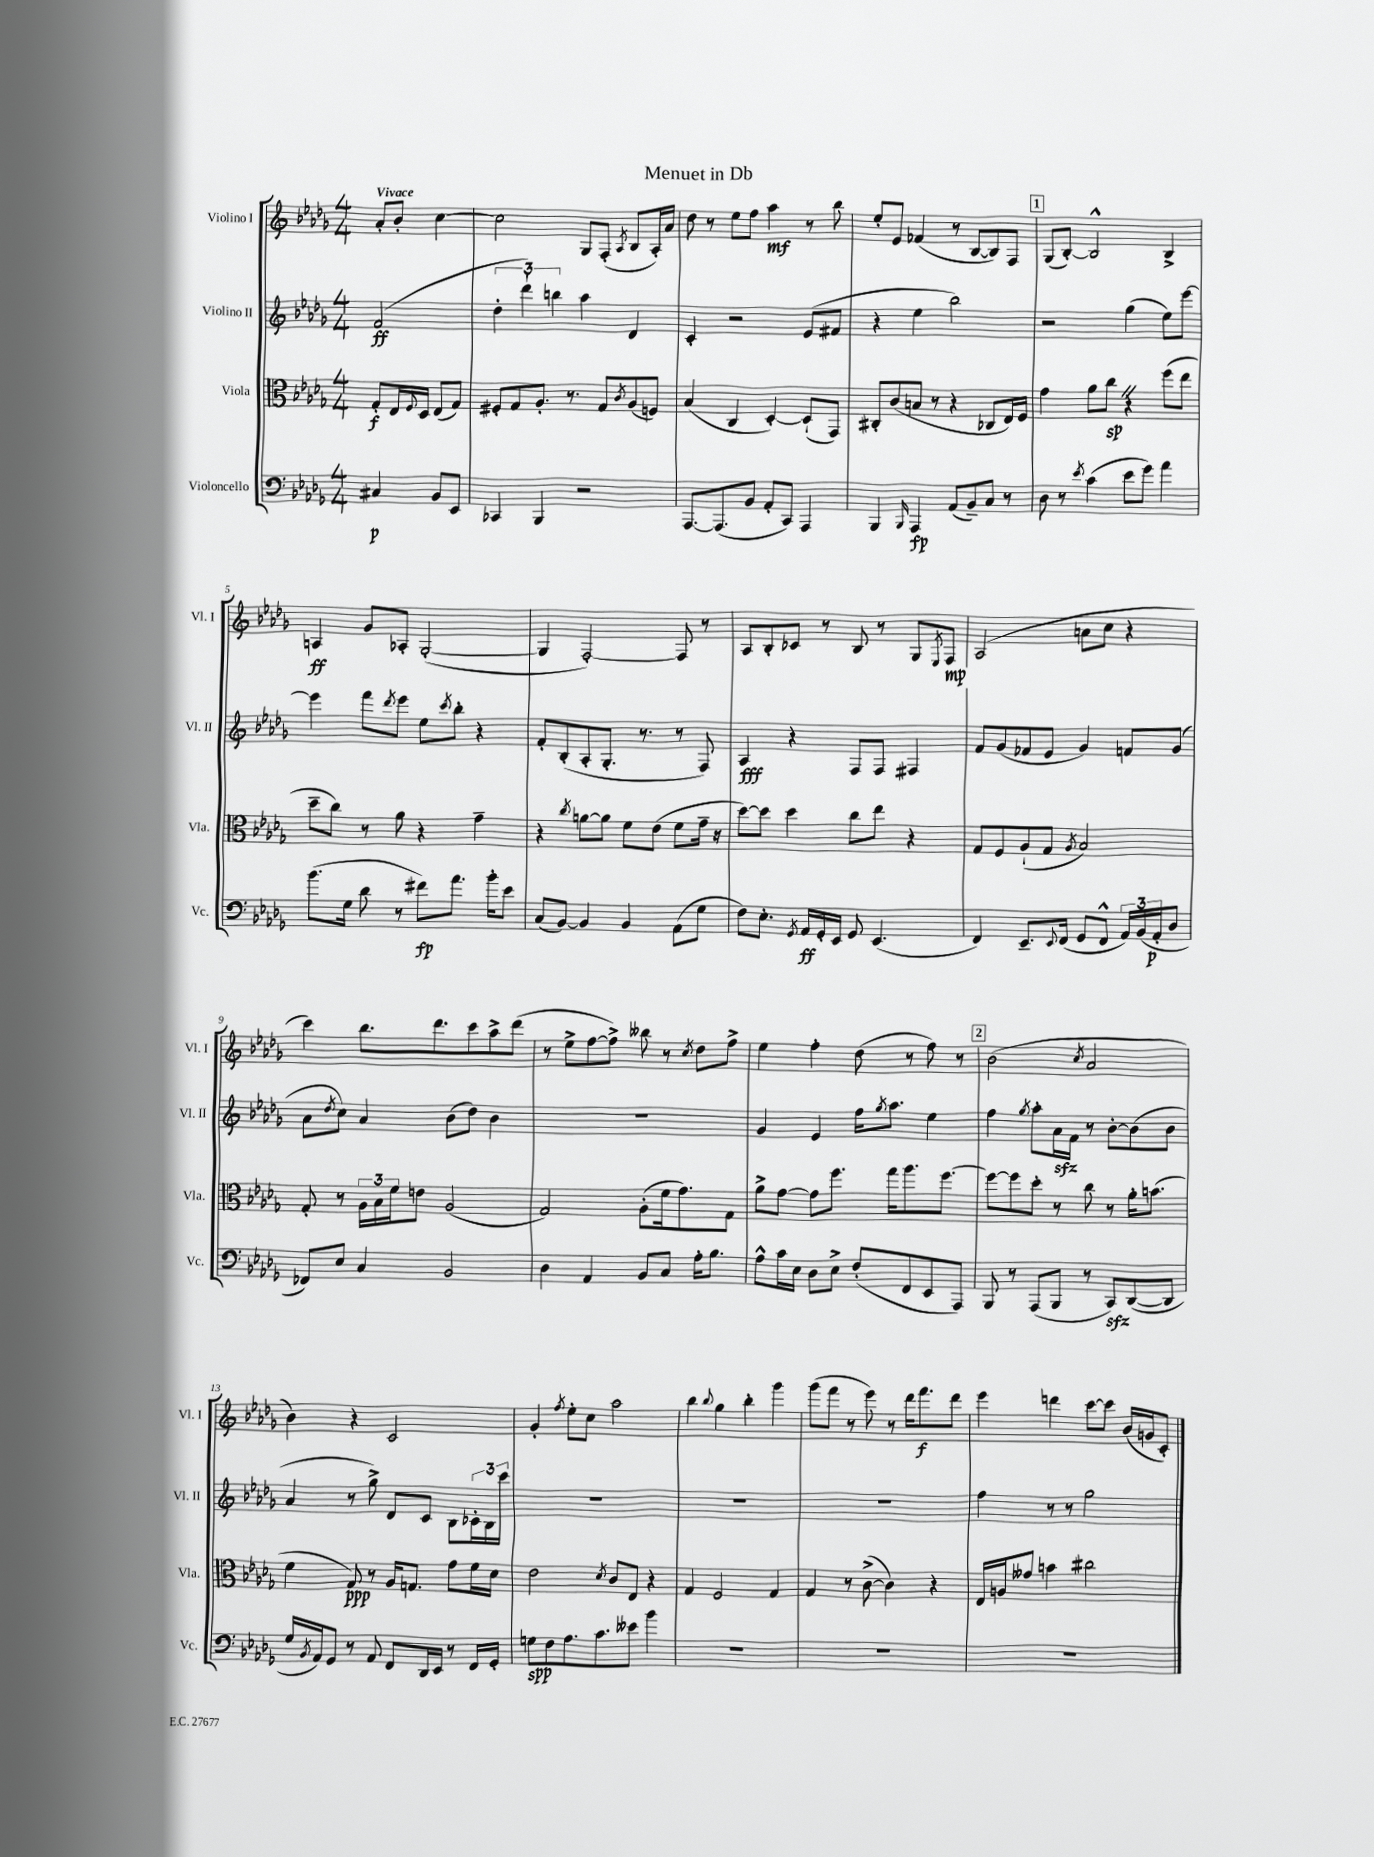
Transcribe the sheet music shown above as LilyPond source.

\header { title = "Menuet in Db" }
<<
\new StaffGroup <<
\new Staff = "s0" \with { instrumentName = "Violino I" shortInstrumentName = "Vl. I" } {
    \clef treble \key des \major \numericTimeSignature \time 4/4 \partial 2 \tempo "Vivace"
    aes'8-. bes'8-. c''4~ |
    c''2 ges8 f8-.( \acciaccatura { aes8 } bes8 aes16-.) aes'16 |
    des''8 r8 ees''8 f''8 aes''4\mf r8 bes''8 |
    ees''8-. ees'8 fes'4( r8 bes8~ bes8) f8 |
    \mark \markup { \box "1" } ges8( bes8~-.) bes2-^ bes4-> |
    a4\ff ges'8 aes8-. ges2~-.( |
    ges4 f2~-.) f8 r8 |
    aes8 bes8-. ces'8 r8 bes8 r8 ges8 \acciaccatura { ees8 } f8\mp |
    aes2( a'8 c''8 r4 |
    c'''4) bes''8. des'''8. c'''8 aes''8-> des'''8( |
    r8 ees''8-> f''8~ f''8->) beses''8 r8 \acciaccatura { c''8 } des''8 f''8-> |
    ees''4 f''4-. des''8( r8 f''8) r8 |
    \mark \markup { \box "2" } bes'2( \acciaccatura { c''8 } aes'2 |
    bes'4) r4 c'2 |
    ges'4-. \acciaccatura { f''8 } ees''8-. c''8 aes''2 |
    bes''4 \appoggiatura { bes''8 } ges''4 bes''4-. ges'''4 |
    ges'''8( f'''8 r8 ees'''8) r8 des'''16 f'''8.\f des'''8 |
    ees'''4 d'''4 c'''8~ c'''8 bes'16( g'16 c'8-.) \bar "|." |
}
\new Staff = "s1" \with { instrumentName = "Violino II" shortInstrumentName = "Vl. II" } {
    \clef treble \key des \major \numericTimeSignature \time 4/4 \partial 2
    f'2\ff( |
    \tuplet 3/2 { des''4-. des'''4-!) b''4 } aes''4 des'4 |
    c'4-. r2 ees'8( fis'8 |
    r4 ees''4 bes''2) |
    \mark \markup { \box "1" } r2 ges''4( ees''8) ees'''8~ |
    ees'''4 f'''8 \acciaccatura { des'''8 } ees'''8 ees''8 \acciaccatura { c'''8 } bes''8-. r4 |
    f'8-. bes8-.( aes8-. ges8.-. r8. r8 f8) |
    aes4\fff r4 f8 f8 fis4 |
    f'8 ges'8( fes'8 ees'8 ges'4) f'8 ges'8( |
    aes'8 \acciaccatura { des''8 } c''8) aes'4 bes'8( des''8) bes'4 |
    R1 |
    ges'4 ees'4 f''16 \acciaccatura { ges''8 } aes''8. ees''4 |
    \mark \markup { \box "2" } f''4 \acciaccatura { ges''8 } aes''8-. aes'16\sfz f'16 r8 bes'8~-. bes'8( bes'8 |
    aes'4 r8 ges''8->) des'8 c'8 bes8 \tuplet 3/2 { ces'16-. bes16 c'''16 } |
    R1 |
    R1 |
    R1 |
    f''4 r8 r8 ges''2 \bar "|." |
}
\new Staff = "s2" \with { instrumentName = "Viola" shortInstrumentName = "Vla." } {
    \clef alto \key des \major \numericTimeSignature \time 4/4 \partial 2
    ges8-.\f ees16 \appoggiatura { f8 } des16 ees8( ges8) |
    fis8-. ges8 aes8.-. r8. ges8 \acciaccatura { c'8 } aes8( f8) |
    bes4( c4 des4~-.) des8-!( ges,8) |
    cis8-. c'8( b8 r8 r4 ces8 ees16) f16 |
    \mark \markup { \box "1" } ges'4 aes'8 c''8\sp \once \override BreathingSign.text = \markup { \musicglyph "scripts.caesura.straight" } \breathe r4 f''8( ees''8 |
    des''8-- c''8) r8 aes'8 r4 ges'4-- |
    r4 \acciaccatura { c''8 } a'8~ a'8 f'8 ees'8( f'8 ges'16-- r16 |
    des''8~) des''8 des''4 c''8 ees''8 r4 |
    ges8 f8 aes8-!( ges8 \acciaccatura { aes8 } bes2) |
    ges8-. r8 \tuplet 3/2 { aes16 bes16 f'16 } e'8 aes2( |
    ges2) aes8-.( f'16 ges'8.) ges8 |
    aes'8-> ges'8~ ges'8 f''8. ges''16 aes''8. f''8.~ |
    \mark \markup { \box "2" } f''8~ f''8 des''8-. r8 c''8 r8 aes'16-. b'8.( |
    f'4 ges8\ppp) r8 aes16 g8. ges'8 f'16 des'16 |
    ees'2 \acciaccatura { des'8 } c'8 ees8 r4 |
    ges4 f2 ges4 |
    ges4 r8 c'8~->( c'4) r4 |
    ees16 a16 geses'8 b'4 cis''2 \bar "|." |
}
\new Staff = "s3" \with { instrumentName = "Violoncello" shortInstrumentName = "Vc." } {
    \clef bass \key des \major \numericTimeSignature \time 4/4 \partial 2
    cis4\p bes,8 ees,8 |
    ces,4 bes,,4 r2 |
    aes,,8.~ aes,,8.( bes,8 aes,8-. c,8) aes,,4 |
    bes,,4 \grace { bes,,16 } aes,,4\fp aes,8( bes,8--) c8 r8 |
    \mark \markup { \box "1" } des8 r8 \acciaccatura { ees'8 } c'4( ees'8 ges'8) aes'4 |
    bes'8.( ges16 des'8 r8 fis'8\fp) aes'8. bes'16-. ees'8 |
    c8( bes,8~) bes,4 bes,4 aes,8( ges8 |
    f8) ees8.-. \acciaccatura { ges,8 } aes,16\ff ges,16-. ees,16 ges,8 ees,4.( |
    f,4) ees,8.-- \appoggiatura { ees,8 } f,16( ges,8 f,8-^ \tuplet 3/2 { aes,16) bes,16( aes,16-.\p } des8 |
    fes,8) ees8 c4 bes,2 |
    des4 aes,4 bes,8 c8 aes16-. bes8. |
    aes8-^ c'16 ees16 des8 ees8-> f8-.( f,8 ees,8 aes,,8) |
    \mark \markup { \box "2" } bes,,8 r8 aes,,8( bes,,8 r8 c,8\sfz) des,8~( des,8 |
    ges16 \acciaccatura { bes,8 } aes,16) ges,8 r8 aes,8 f,8 des,16 ees,16 r8 f,16 ges,16-. |
    g8\spp f8 aes8. c'8. eeses'8 bes'4 |
    R1 |
    R1 |
    R1 \bar "|." |
}
>>
>>
